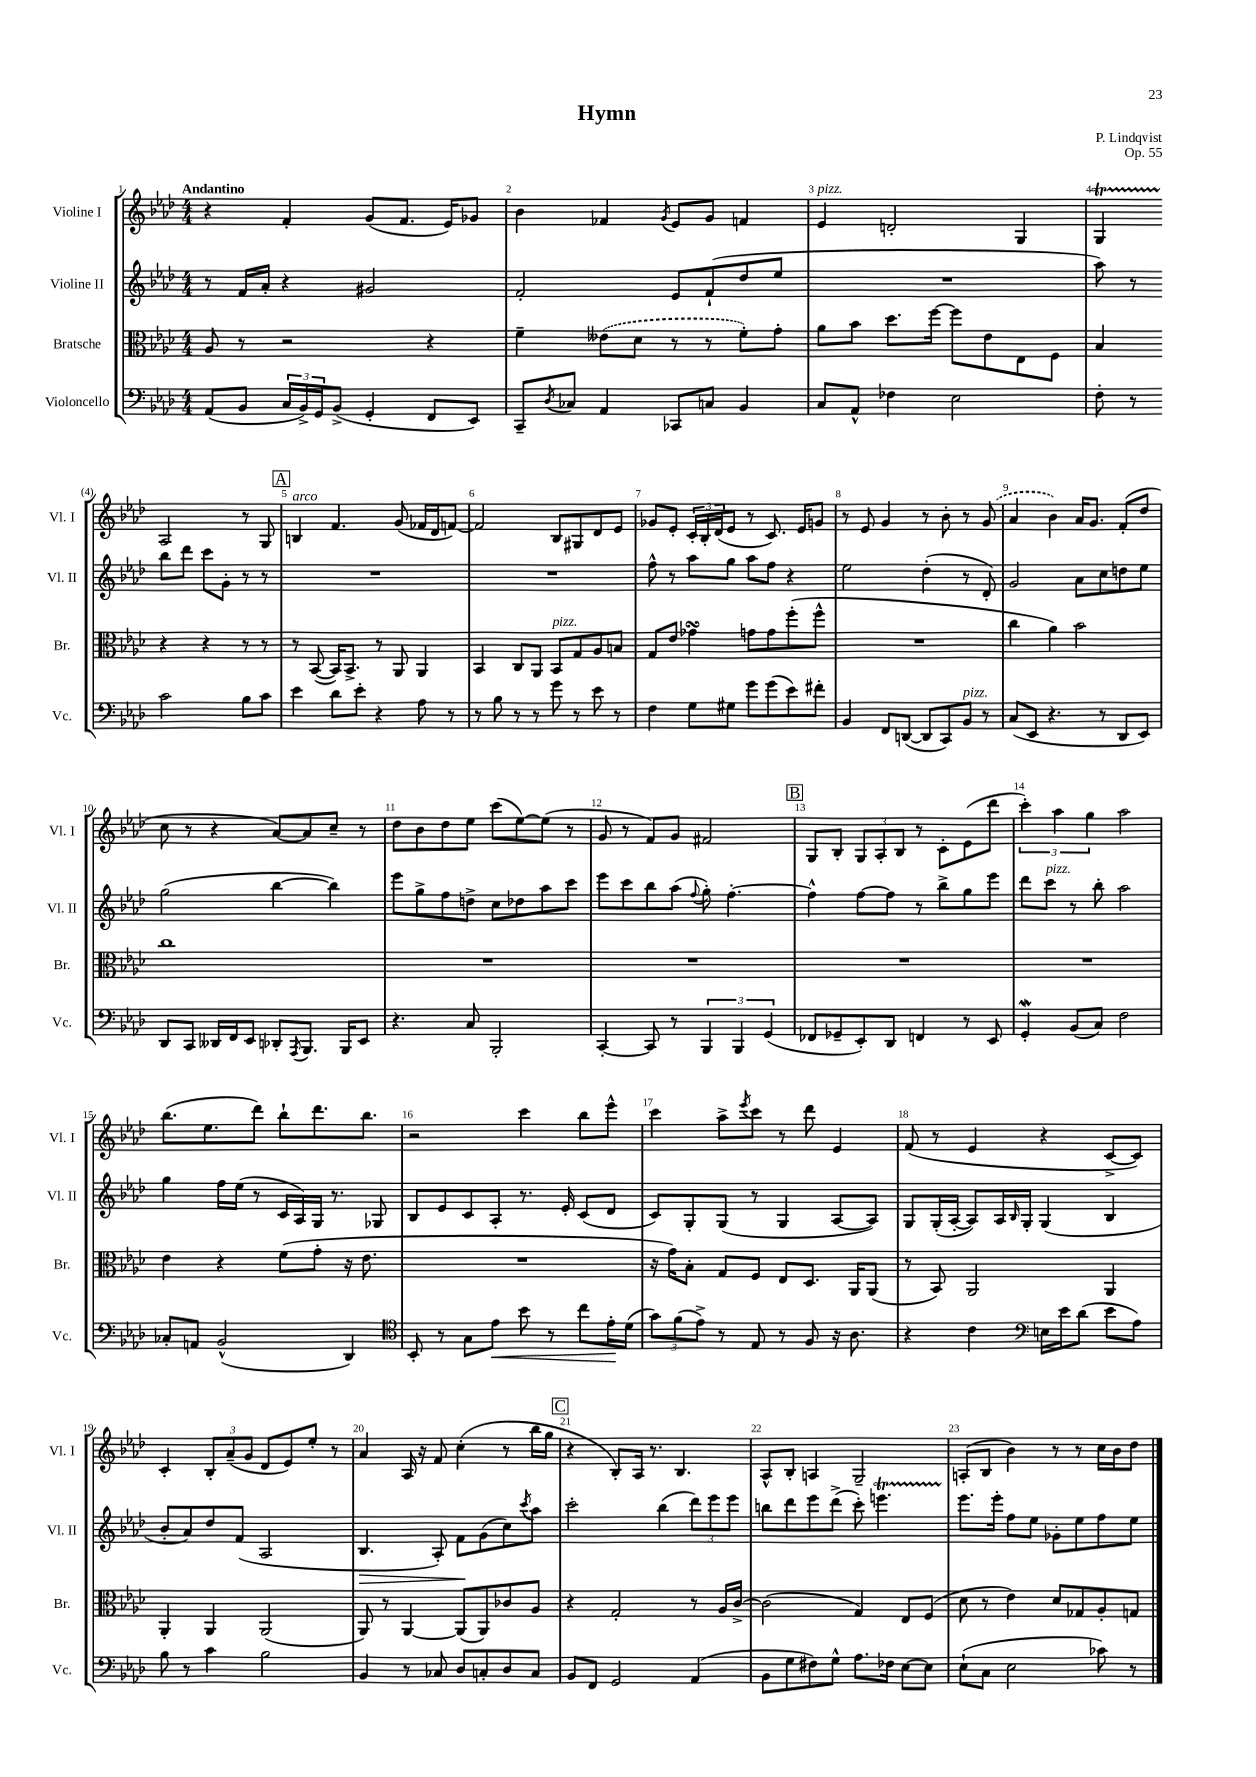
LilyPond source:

\header { title = "Hymn" composer = "P. Lindqvist" opus = "Op. 55" }
<<
\new StaffGroup <<
\new Staff = "s0" \with { instrumentName = "Violine I" shortInstrumentName = "Vl. I" } {
    \clef treble \key aes \major \numericTimeSignature \time 4/4 \tempo "Andantino"
    r4 f'4-. g'8( f'8. ees'16) ges'8 |
    bes'4 fes'4 \acciaccatura { g'8 } ees'8 g'8 f'4 |
    ees'4^\markup { \italic "pizz." } d'2-. g4 |
    g4\startTrillSpan aes2\stopTrillSpan r8 g8 |
    \mark \markup { \box "A" } b4^\markup { \italic "arco" } f'4. g'8( fes'16 des'16 f'8~) |
    f'2 bes8 gis8 des'8 ees'8 |
    ges'8 ees'8-. \tuplet 3/2 { c'16-. bes16-. des'16( } ees'8 r8 c'8.) ees'16 g'8 |
    r8 ees'8 g'4 r8 bes'8-. r8 \once \slurDashed g'8( |
    aes'4 bes'4) aes'16 g'8. f'8-.( des''8 |
    c''8 r8 r4 aes'8~) aes'8 c''8-- r8 |
    des''8 bes'8 des''8 ees''8 c'''8( ees''8~) ees''8( r8 |
    g'8 r8 f'8) g'8 fis'2 |
    \mark \markup { \box "B" } g8 bes8-. \tuplet 3/2 { g8 aes8-. bes8 } r8 c'8-. ees'8( des'''8 |
    \tuplet 3/2 { c'''4-.) aes''4 g''4 } aes''2 |
    bes''8.( ees''8. des'''8) bes''8-! des'''8. bes''8. |
    r2 c'''4 bes''8 ees'''8-^ |
    c'''4 aes''8-> \acciaccatura { ees'''8 } c'''8 r8 des'''8 ees'4 |
    f'8( r8 ees'4 r4 c'8~-> c'8) |
    c'4-. \tuplet 3/2 { bes8-. aes'8--( g'8 } des'8 ees'8) ees''8-. r8 |
    aes'4 aes16 r16 f'8 c''4-.( r8 bes''16 g''16 |
    \mark \markup { \box "C" } r4 bes8-.) aes16 r8. bes4. |
    aes8-^ bes8-. a4 g2-- |
    a8-.( bes8 bes'4) r8 r8 c''16 bes'16 des''8 \bar "|." |
}
\new Staff = "s1" \with { instrumentName = "Violine II" shortInstrumentName = "Vl. II" } {
    \clef treble \key aes \major \numericTimeSignature \time 4/4
    r8 f'16 aes'16-. r4 gis'2 |
    f'2-. ees'8 f'8-!( des''8 ees''8 |
    R1 |
    aes''8) r8 bes''8 des'''8 c'''8 g'8-. r8 r8 |
    \mark \markup { \box "A" } R1 |
    R1 |
    f''8-^ r8 aes''8 g''8 aes''8 f''8 r4 |
    ees''2 des''4-.( r8 des'8-.) |
    g'2 aes'8 c''8 d''8 ees''8 |
    g''2( bes''4~ bes''4) |
    ees'''8 g''8-> f''8 d''8-> c''8 des''8 aes''8 c'''8 |
    ees'''8 c'''8 bes''8 aes''8( \appoggiatura { f''8 } g''8-.) f''4.~-. |
    \mark \markup { \box "B" } f''4-^ f''8~ f''8 r8 bes''8-> g''8 ees'''8 |
    des'''8 c'''8^\markup { \italic "pizz." } r8 bes''8-. aes''2 |
    g''4 f''16 ees''16( r8 c'16 aes16) g16 r8. ges8 |
    bes8 ees'8 c'8 aes8-. r8. ees'16-. c'8( des'8 |
    c'8) g8-. g8( r8 g4 aes8~ aes8) |
    g8 g16-.( aes16~-. aes8) aes16 \grace { bes16 } g16-. g4( bes4 |
    bes'8-. aes'8) des''8 f'8( aes2 |
    bes4.\> aes8-.) f'8\! g'8( c''8) \acciaccatura { c'''8 } aes''8 |
    \mark \markup { \box "C" } c'''2-. bes''4( \tuplet 3/2 { des'''8) ees'''8 ees'''8 } |
    b''8 des'''8 ees'''8 des'''8->( c'''8-.) e'''4.\startTrillSpan |
    ees'''8.\stopTrillSpan ees'''16-. f''8 ees''8 ges'8-. ees''8 f''8 ees''8 \bar "|." |
}
\new Staff = "s2" \with { instrumentName = "Bratsche" shortInstrumentName = "Br." } {
    \clef alto \key aes \major \numericTimeSignature \time 4/4
    aes8 r8 r2 r4 |
    f'4-- \once \slurDashed eeses'8( des'8 r8 r8 f'8-.) g'8-. |
    aes'8 bes'8 des''8. f''16~ f''8 ees'8 ees8 f8 |
    bes4 r4 r4 r8 r8 |
    \mark \markup { \box "A" } r8 bes,8~( bes,16) bes,8.-> r8 aes,8 aes,4 |
    bes,4 c8 aes,8 bes,8^\markup { \italic "pizz." } g8 aes8 b8 |
    g8 ees'8 ges'4\turn g'8 g'8 f''8-.( f''8-^ |
    R1 |
    c''4 aes'4) bes'2 |
    c''1 |
    R1 |
    R1 |
    \mark \markup { \box "B" } R1 |
    R1 |
    ees'4 r4 f'8( g'8-. r16 ees'8. |
    R1 |
    r16 g'16) bes8-. g8 f8 ees8 des8. aes,16 aes,8( |
    r8 bes,8) aes,2 aes,4 |
    aes,4-. aes,4 aes,2( |
    aes,8) r8 aes,4~ aes,8( aes,8) ces'8 aes8 |
    \mark \markup { \box "C" } r4 g2-. r8 aes16 c'16~-> |
    c'2( g4) ees8 f8( |
    des'8 r8 ees'4) des'8 ges8 aes8-. g8 \bar "|." |
}
\new Staff = "s3" \with { instrumentName = "Violoncello" shortInstrumentName = "Vc." } {
    \clef bass \key aes \major \numericTimeSignature \time 4/4
    aes,8( bes,8 \tuplet 3/2 { c16 bes,16->) g,16 } bes,8->( g,4-. f,8 ees,8) |
    c,8-- \acciaccatura { des8 } ces8 aes,4 ces,8 c8 bes,4 |
    c8 aes,8-^ fes4 ees2 |
    f8-. r8 c'2 bes8 c'8 |
    \mark \markup { \box "A" } ees'4 des'8 ees'8-. r4 aes8 r8 |
    r8 bes8 r8 r8 g'8 r8 ees'8 r8 |
    f4 g8 gis8 g'8 g'8( ees'8) fis'8-. |
    bes,4 f,8 d,8~( d,8 c,8) bes,8^\markup { \italic "pizz." } r8 |
    c8( ees,8 r4. r8 des,8 ees,8) |
    des,8 c,8 deses,16 f,16 ees,8 des,8-. \acciaccatura { aes,,8 } bes,,8. bes,,16 ees,8 |
    r4. c8 bes,,2-. |
    c,4~-. c,8 r8 \tuplet 3/2 { bes,,4 bes,,4 g,4( } |
    \mark \markup { \box "B" } fes,8 ges,8-- ees,8-.) des,8 f,4 r8 ees,8 |
    g,4-.\mordent bes,8( c8) f2 |
    ces8-. a,8 bes,2-^( des,4) |
    \clef tenor bes,8-. r8 g8 ees'8\< bes'8 r8 c''8 ees'16-.\! des'16( |
    \tuplet 3/2 { g'8) f'8( ees'8->) } r8 ees8 r8 f8 r16 aes8. |
    r4 c'4 \clef bass e16 ees'16 des'8( ees'8 aes8) |
    bes8 r8 c'4 bes2 |
    bes,4 r8 ces8 des8 c8-. des8 c8 |
    \mark \markup { \box "C" } bes,8 f,8 g,2 aes,4( |
    bes,8 g8 fis8) g8-^ aes8. fes16 ees8~ ees8 |
    ees8-!( c8 ees2 ces'8) r8 \bar "|." |
}
>>
>>
\layout { \context { \Score \override BarNumber.break-visibility = ##(#f #t #t) barNumberVisibility = #all-bar-numbers-visible } }
